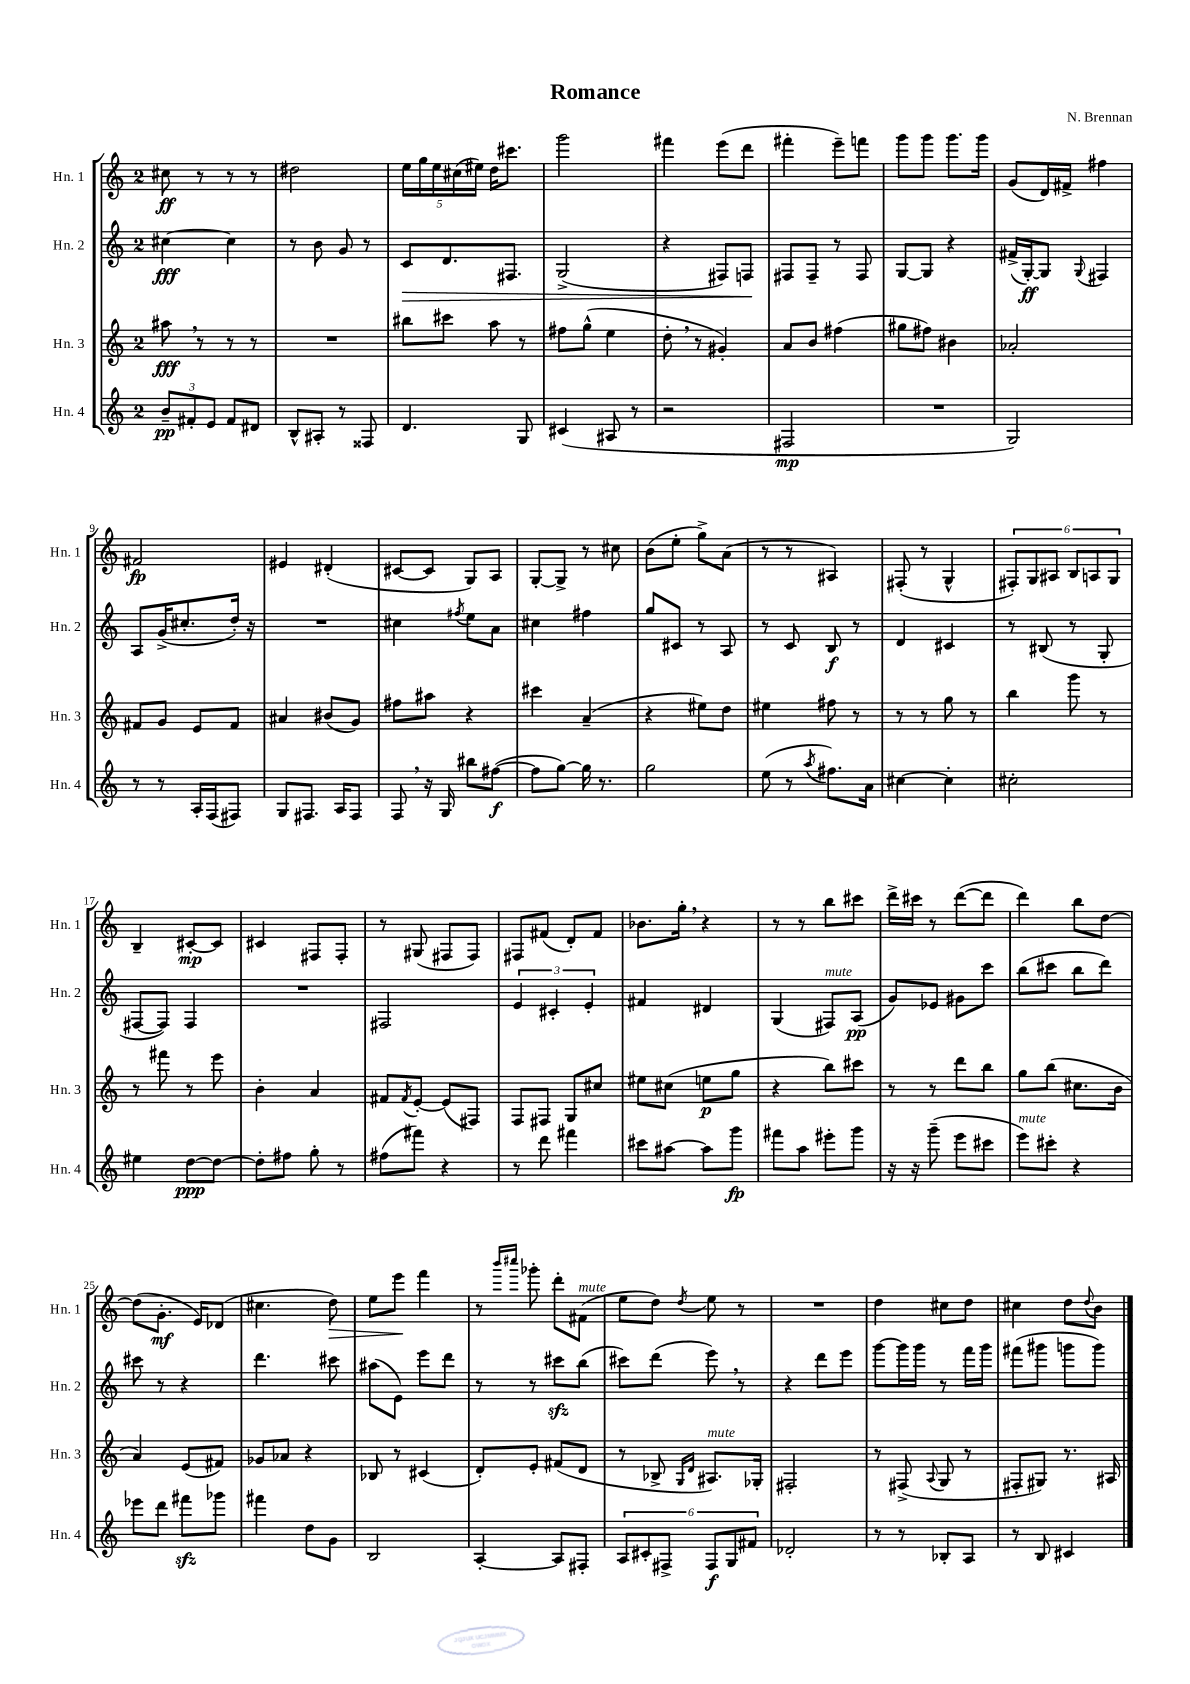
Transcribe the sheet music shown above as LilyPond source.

\header { title = "Romance" composer = "N. Brennan" }
<<
\new StaffGroup <<
\new Staff = "s0" \with { instrumentName = "Hn. 1" shortInstrumentName = "Hn. 1" } {
    \clef treble \key c \major \once \override Staff.TimeSignature.style = #'single-digit \time 2/4
    cis''8\ff r8 r8 r8 |
    dis''2 |
    \tuplet 5/4 { e''16 g''16 e''16 cis''16( eis''16) } d''16 cis'''8. |
    g'''2 |
    fis'''4 e'''8( d'''8 |
    fis'''4-. e'''8--) f'''8 |
    g'''8 g'''8 g'''8. g'''16 |
    g'8( d'16) fis'16-> fis''4 |
    fis'2\fp |
    eis'4 dis'4-.( |
    cis'8~ cis'8 g8) a8 |
    g8~-. g8-> r8 cis''8 |
    b'8( e''8-. g''8->) a'8( |
    r8 r8 ais4) |
    fis8-.( r8 g4-^ |
    \tuplet 6/4 { fis8-.) g8 ais8 b8 a8 g8 } |
    b4-- cis'8~-.\mp cis'8 |
    cis'4 fis8 fis8-. |
    r8 gis8( fis8 fis8) |
    fis8 fis'8( d'8-.) fis'8 |
    bes'8. g''16-. \breathe r4 |
    r8 r8 b''8 cis'''8 |
    d'''16-> cis'''16 r8 d'''8~( d'''8 |
    d'''4) b''8 d''8~ |
    d''8( g'8.-.\mf e'16) des'8( |
    cis''4. d''8\>) |
    e''8 e'''8\! f'''4 |
    r8 \grace { b'''16 cis''''16 } ges'''8-. d'''8-. fis'8^\markup { \italic "mute" }( |
    e''8 d''8) \acciaccatura { d''8 } e''8 r8 |
    R2 |
    d''4 cis''8 d''8 |
    cis''4 d''8 \appoggiatura { d''8 } b'8 \bar "|." |
}
\new Staff = "s1" \with { instrumentName = "Hn. 2" shortInstrumentName = "Hn. 2" } {
    \clef treble \key c \major \once \override Staff.TimeSignature.style = #'single-digit \time 2/4
    cis''4~\fff cis''4 |
    r8 b'8 g'8 r8 |
    c'8\> d'8. fis8. |
    g2->( |
    r4 fis8) f8\! |
    fis8 fis8-- r8 fis8 |
    g8~ g8 r4 |
    fis'16->( g16~-.\ff) g8 \appoggiatura { g8 } fis4 |
    a8 g'16->( cis''8.-. d''16-.) r16 |
    R2 |
    cis''4 \acciaccatura { fis''8 } e''8 a'8 |
    cis''4 fis''4 |
    g''8 cis'8 r8 a8 |
    r8 c'8 b8\f r8 |
    d'4 cis'4 |
    r8 bis8( r8 g8-. |
    fis8~ fis8) fis4 |
    R2 |
    fis2 |
    \tuplet 3/2 { e'4 cis'4-. e'4-. } |
    fis'4 dis'4 |
    g4( fis8^\markup { \italic "mute" }) a8\pp( |
    g'8) ees'8 gis'8 c'''8 |
    b''8( cis'''8 b''8 d'''8) |
    cis'''8 r8 r4 |
    d'''4. cis'''8 |
    ais''8( e'8) e'''8 d'''8 |
    r8 r8 cis'''8\sfz b''8( |
    cis'''8) d'''8( e'''8) \breathe r8 |
    r4 d'''8 e'''8 |
    g'''8~ g'''16 g'''16 r8 f'''16 g'''16 |
    fis'''8( gis'''8 g'''8 g'''8) \bar "|." |
}
\new Staff = "s2" \with { instrumentName = "Hn. 3" shortInstrumentName = "Hn. 3" } {
    \clef treble \key c \major \once \override Staff.TimeSignature.style = #'single-digit \time 2/4
    ais''8\fff \breathe r8 r8 r8 |
    R2 |
    bis''8 cis'''8 a''8 r8 |
    fis''8 g''8-^( e''4 |
    d''8-. \breathe r8 gis'4-.) |
    a'8 b'8 fis''4( |
    gis''8 fis''8) bis'4 |
    aes'2-. |
    fis'8 g'8 e'8 fis'8 |
    ais'4 bis'8( g'8) |
    fis''8 ais''8 r4 |
    cis'''4 a'4--( |
    r4 eis''8) d''8 |
    eis''4 fis''8 r8 |
    r8 r8 g''8 r8 |
    b''4 g'''8 r8 |
    r8 fis'''8 r8 e'''8 |
    b'4-. a'4 |
    fis'8 \acciaccatura { fis'8 } e'8~-. e'8( fis8) |
    f8 fis8 g8 cis''8 |
    eis''8 cis''8( e''8\p g''8 |
    r4 b''8) cis'''8 |
    r8 r8 d'''8 b''8 |
    g''8 b''8( cis''8. b'16 |
    a'4) e'8( fis'8) |
    ges'8 aes'8 r4 |
    bes8 r8 cis'4( |
    d'8-.) e'8-. fis'8( d'8 |
    r8 bes8-> \grace { g16 d'16 } ais8.^\markup { \italic "mute" }) ges16-. |
    fis2-. |
    r8 fis8->( \appoggiatura { a8 } g8 r8 |
    fis8-. gis8) r8. ais16 \bar "|." |
}
\new Staff = "s3" \with { instrumentName = "Hn. 4" shortInstrumentName = "Hn. 4" } {
    \clef treble \key c \major \once \override Staff.TimeSignature.style = #'single-digit \time 2/4
    \tuplet 3/2 { b'8--\pp fis'8-. e'8 } fis'8 dis'8 |
    b8-^ ais8-. r8 fisis8 |
    d'4. g8 |
    cis'4( ais8 r8 |
    r2 |
    fis2\mp |
    R2 |
    g2) |
    r8 r8 a16-. f16( fis8) |
    g8 fis8. a16 fis8 |
    f8 \breathe r16 g16 bis''8 fis''8~\f( |
    fis''8 g''8~) g''16 r8. |
    g''2 |
    e''8( r8 \acciaccatura { a''8 } fis''8.) a'16 |
    cis''4~ cis''4-. |
    cis''2-. |
    eis''4 d''8~\ppp d''8~ |
    d''8-. fis''8 g''8-. r8 |
    fis''8( fis'''8) r4 |
    r8 d'''8 fis'''4 |
    cis'''8 ais''8~ ais''8 g'''8\fp |
    fis'''8 a''8 eis'''8-. g'''8 |
    r16 r16 g'''8--( e'''8 cis'''8 |
    e'''8^\markup { \italic "mute" }) cis'''8-. r4 |
    ees'''8 d'''8 fis'''8\sfz ges'''8 |
    fis'''4 d''8 g'8 |
    b2 |
    a4~-. a8 fis8-. |
    \tuplet 6/4 { a8 cis'8-. fis8-> fis8\f g8 fis'8 } |
    des'2-. |
    r8 r8 bes8-. a8 |
    r8 b8 cis'4 \bar "|." |
}
>>
>>
